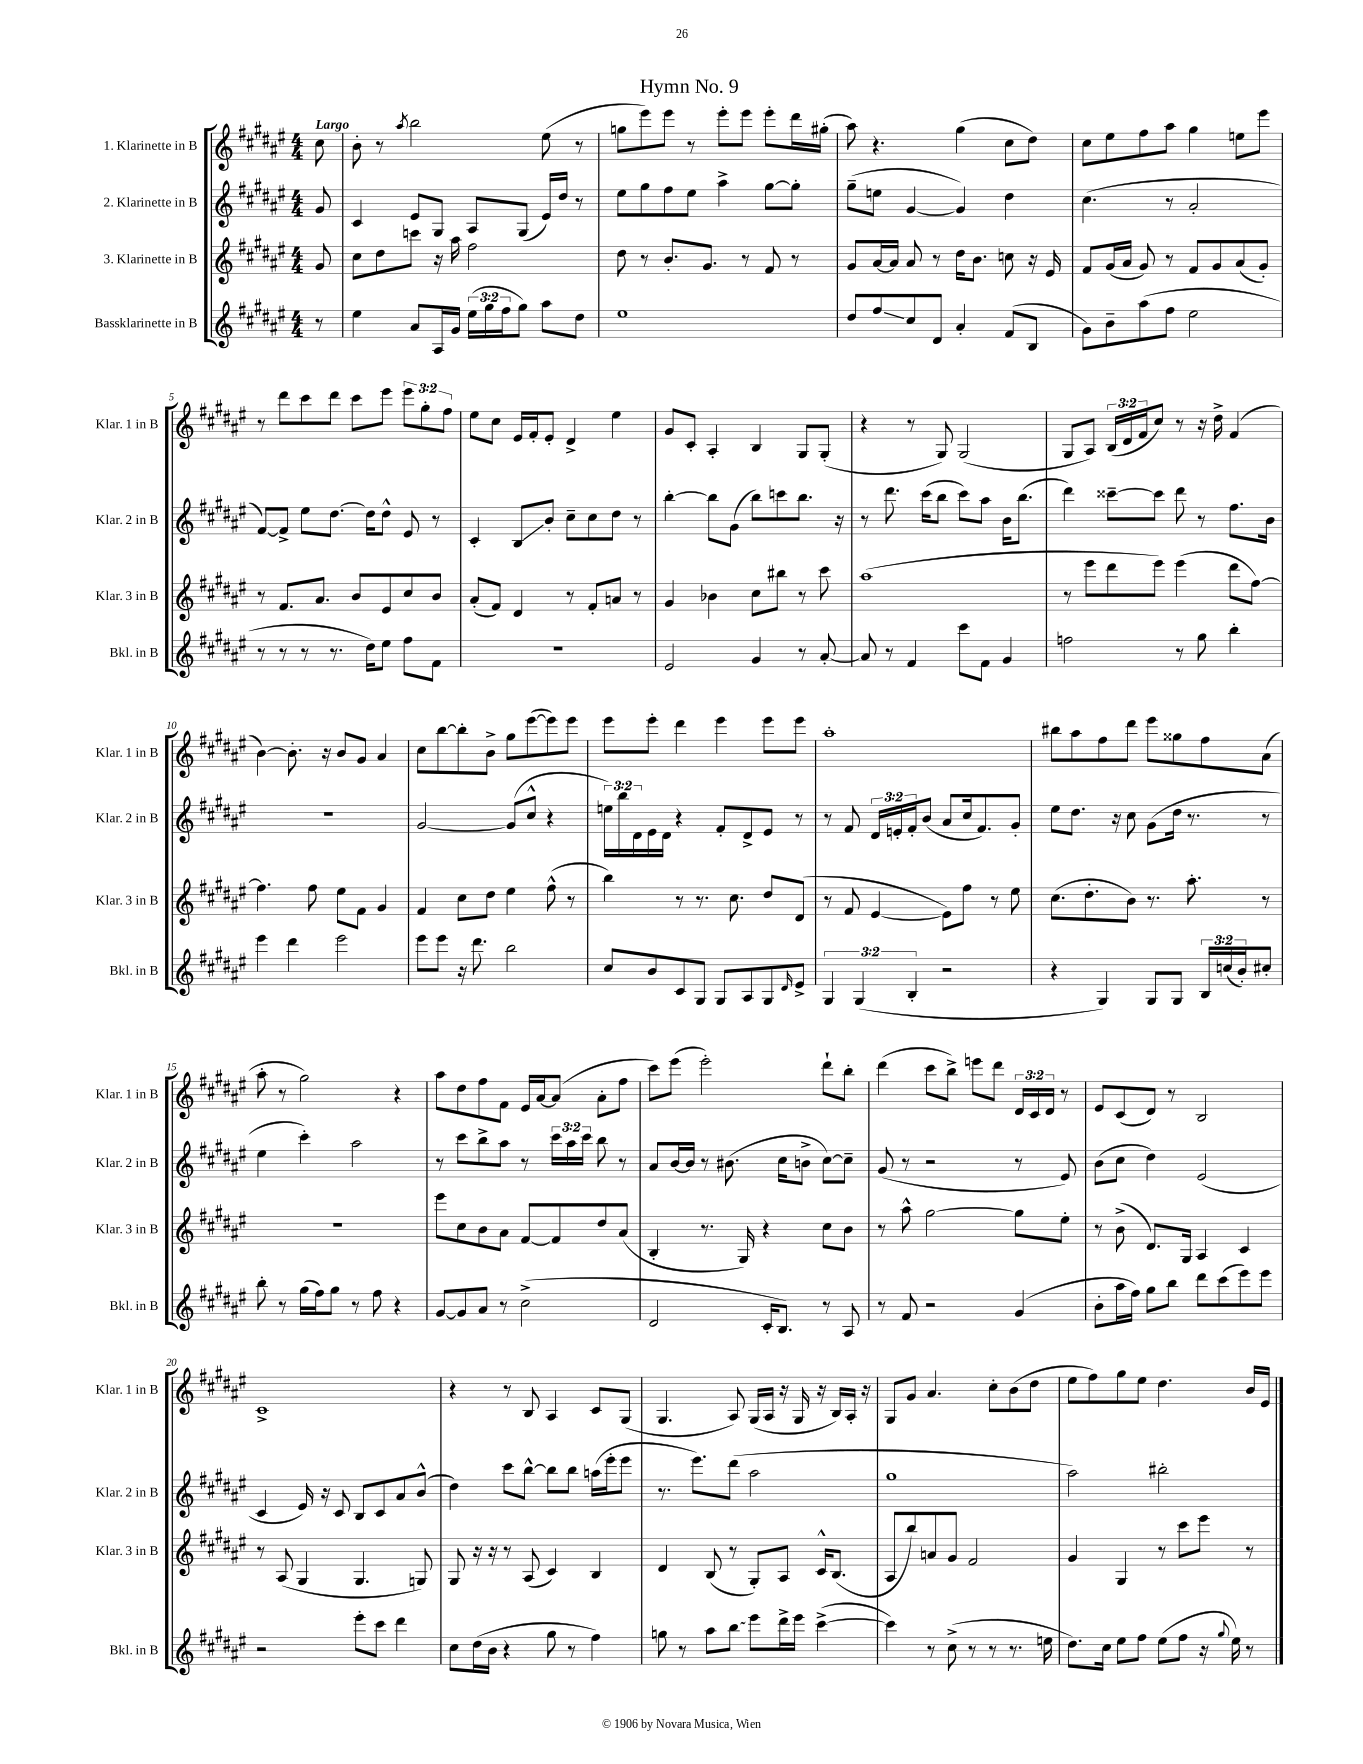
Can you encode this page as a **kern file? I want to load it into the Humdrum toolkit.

**kern	**kern	**kern	**kern
*staff4	*staff3	*staff2	*staff1
*clefG2	*clefG2	*clefG2	*clefG2
*k[f#c#g#d#a#e#]	*k[f#c#g#d#a#e#]	*k[f#c#g#d#a#e#]	*k[f#c#g#d#a#e#]
*M4/4	*M4/4	*M4/4	*M4/4
8r	8g#/	8g#/	8cc#\
=	=	=	=
4ee#\	8cc#\L	4c#/	8b'\
.	8dd#\	.	8r
.	.	.	8qaa#/
8a#/L	8ccc\J	8e#/L	2bb\
16A#/L	16r	8G#/J	.
16g#/JJ	16aa#\	.	.
(24ee#\LL	2ff#\	8A#/L	.
24gg#\	.	.	.
24ff#\J	.	.	.
8gg#\J)	.	(8G#/J	.
8aa#\L	.	16e#/LL)	(8ee#\
.	.	16dd#/JJ	.
8dd#\J	.	8r	8r
=	=	=	=
1ee#	8dd#\	8ee#\L	8gg\L
.	8r	8gg#\	8eee#\)
.	8.b'/L	8ff#\	8eee#\J
.	.	8ee#\J	8r
.	8.g#/J	.	.
.	.	4aa#^\	8eee#'\L
.	8r	.	8eee#\J
.	8f#/	[8gg#\L	8eee#'\L
.	8r	8gg#'\]J	16ddd#\L
.	.	.	(16gg#'\JJ
=	=	=	=
8dd#/L	8g#/L	(8gg#~\L	8aa#\)
8ff#/	[16a#/L	8ee\J	4.r
.	16a#/]JJ	.	.
8cc#/	8a#/	[4g#/	.
8d#/J	8r	.	.
4a#'/	16dd#\LK	4g#/])	(4gg#\
.	8.b\J	.	.
(8f#/L	8cc\	4dd#\	8cc#\L
8B/J	16r	.	8dd#\J)
.	16e#/	.	.
=	=	=	=
8g#\L)	8f#/L	(4.cc#\	8cc#\L
8b~\	(16g#/L	.	8ee#\
.	16a#/JJ	.	.
(8aa#\	8g#/)	.	8ff#\
8ff#\J	8r	8r	8aa#\J
2ee#\	8f#/L	2a#'/	4gg#\
.	8g#/	.	.
.	(8a#/	.	8ee\L
.	8g#'/J)	.	8eee#\J
=	=	=	=
8r	8r	[8f#/L)	8r
8r	8.f#/L	8f#^/]J	8ddd#\L
8r	.	8ee#\L	8ccc#\
.	8.a#/J	.	.
8.r	.	[8.dd#\J	8ddd#\J
.	8b/L	.	8ccc#\L
16dd#\LK)	.	16dd#\]LK	.
8ee#\J	8e#/	8dd#^^\J	8eee#\J
8ff#\L	8cc#/	8e#/	12eee#\L
.	.	.	12gg#'\
8f#\J	8b/J	8r	.
.	.	.	12ff#\J
=	=	=	=
1r	(8a#'/L	4c#'/	8ee#\L
.	8f#/J)	.	8cc#\J
.	4d#/	8B/L	16e#/LL
.	.	.	16f#'/J
.	.	8b'/J	8e#'/J
.	8r	8cc#~\L	4d#^/
.	8f#'/L	8cc#\	.
.	8a/J	8dd#\J	4ee#\
.	8r	8r	.
=	=	=	=
2e#/	4g#/	[4bb'\	8g#/L
.	.	.	8c#'/J
.	4b-\	8bb\]L	4A#'/
.	.	(8g#\J	.
4g#/	8cc#\L	8bb\L)	4B/
.	8bb#\J	8ccc\	.
8r	8r	8.bb\J	8G#/L
[8a#'/	8ccc#\	.	(8G#'/J
.	.	16r	.
=	=	=	=
8a#/]	(1aa#	8r	4r
8r	.	8.ddd#\	.
4f#/	.	.	8r
.	.	(16ccc#\LK	.
.	.	8bb\J	8G#/)
8ccc#\L	.	8ccc#\L)	(2G#/
8f#\J	.	8aa#\J	.
4g#/	.	16b\LK	.
.	.	(8.bb\J	.
=	=	=	=
2ff\	8r	4ddd#\)	8G#/L
.	8eee#\L	.	8A#/J)
.	8ddd#\	[8ccc##~\L	(24B/LL
.	.	.	24d#/
.	.	.	24f#/J
.	8eee#\J)	8ccc##\]J	8cc#/J)
8r	(4eee#\	8ddd#\	8r
8gg#\	.	8r	16r
.	.	.	16dd#^\
4bb'\	8ddd#\L	8.ff#\L	(4f#/
.	[8ff#\J)	.	.
.	.	16b\Jk	.
=	=	=	=
4eee#\	4.ff#\]	1r	[4b\)
4ddd#\	.	.	8.b'\]
.	8ff#\	.	.
.	.	.	16r
2eee#\	8ee#\L	.	8b/L
.	8f#\J	.	8g#/J
.	4g#/	.	4a#/
=	=	=	=
8eee#\L	4f#/	[2g#/	8cc#\L
8eee#\J	.	.	[8bb\
16r	8cc#\L	.	8bb'\]
8.ddd#\	.	.	.
.	8dd#\J	.	8b^\J
2bb\	4ee#\	(8g#/]L	8gg#\L
.	.	8cc#^^/J	([8eee#\
.	(8ff#^^\	4r	8eee#\])
.	8r	.	8eee#\J
=	=	=	=
8cc#/L	4bb\)	24ee\LL)	8eee#\L
.	.	24bb\	.
.	.	24d#\	.
8b/	.	16e#\	8eee#'\J
.	.	16d#\JJ	.
8c#/	8r	4r	4ddd#\
8G#/J	8.r	.	.
8G#/L	.	8f#'/L	4eee#\
.	8.cc#\	.	.
8A#/	.	8d#^/	.
8G#/	8dd#/L	8e#/J	8eee#\L
16qqd#/	.	.	.
8e#^/J	(8d#/J	8r	8eee#\J
=	=	=	=
6G#/	8r	8r	1aa#'
.	8f#/	8f#/	.
(6G#/	.	.	.
.	[4e#/	24d#/LL	.
.	.	24e'/	.
6B'/	.	24f#'/J	.
.	.	(8b/J	.
2r	8e#\]L)	8a#/L	.
.	8ff#\J	16cc#/k	.
.	.	8.f#/)	.
.	8r	.	.
.	8ee#\	8g#'/J	.
=	=	=	=
4r	(8.cc#\L	8ee#\L	8bb#\L
.	.	8.dd#\J	8aa#\
.	8.dd#'\	.	.
4G#/)	.	.	8ff#\
.	.	16r	.
.	8b\J)	8cc#\	8ddd#\J
8G#/L	8.r	(8g#\L	8eee#\L
8G#/J	.	16dd#\Jk	8gg##\
.	8.aa#'\	8.r	.
24B/LL	.	.	8ff#\
(24cc/	.	.	.
24b'/J)	.	.	.
8cc#'/J	8r	8r	(8a#\J
=	=	=	=
8bb'\	1r	4ee#\	8aa#'\
8r	.	.	8r
(16gg#\LL	.	4ccc#'\)	2gg#\)
16ff#\J)	.	.	.
8gg#\J	.	.	.
8r	.	2aa#\	.
8ff#\	.	.	.
4r	.	.	4r
=	=	=	=
[8g#/L	8eee#\L	8r	8aa#\L
8g#/]	8cc#\	8ccc#\L	8dd#\
8a#/J	8b\	8bb^\	8ff#\
8r	8a#\J	8aa#\J	8f#\J
(2cc#^\	[8f#/L	8r	16e#/LL
.	.	.	[16a#/J
.	8f#/]	24ccc#\LL	(8a#/]J
.	.	24aa#\	.
.	.	24ccc#\JJ	.
.	8dd#/	8bb\	8a#'\L
.	(8a#/J	8r	8ff#\J
=	=	=	=
2d#/	4B'/	8a#/L	8ccc#\L)
.	.	[16b/L	(8eee#\J
.	.	16b/]JJ	.
.	8.r	8r	2eee#'\)
.	.	(8.b#\	.
.	16G#/)	.	.
16c#'/LK	4r	.	.
8.B/J)	.	16cc#\LK	.
.	.	8b^\J	.
8r	8cc#\L	[8cc#\L)	8ddd#`\L
8A#/	8b\J	8cc#~\]J	8bb'\J
=	=	=	=
8r	8r	(8g#/	(4ddd#\
8f#/	8aa#^^\	8r	.
2r	[2gg#\	2r	8ccc#\L
.	.	.	8bb^\J)
.	.	.	8eee\L
.	.	.	8ddd#\J
(4g#/	8gg#\]L	8r	24d#/LL
.	.	.	24c#/
.	.	.	24d#/JJ
.	8ee#'\J	8e#/)	8r
=	=	=	=
8b'\L	8r	(8b\L	8e#/L
16aa#\L	(8b^\	8cc#\J	(8c#/
16ff#\JJ)	.	.	.
8gg#\L	8.d#/L)	4dd#\)	8d#/J)
8bb\J	.	.	8r
.	16G#/Jk	.	.
8ddd#\L	4A#/	(2e#/	2B/
(8ccc#\	.	.	.
8eee#\)	4c#/	.	.
8eee#\J	.	.	.
=	=	=	=
2r	8r	4c#/	1c#^
.	(8A#/	.	.
.	4G#/	16e#/)	.
.	.	16r	.
.	.	8c#/	.
8eee#'\L	4.G#/	8B/L	.
8ccc#\J	.	8c#/	.
4ddd#\	.	8a#/	.
.	8G/)	(8b^^/J	.
=	=	=	=
8cc#\L	8G#/	4dd#\)	4r
(16dd#\L	16r	.	.
16b\JJ	16r	.	.
4r	8r	8ccc#\L	8r
.	(8A#/	[8bb^^\J	8B/
8gg#\	4c#/)	8bb\]L	4A#/
8r	.	8bb\J	.
4ff#\)	4B/	(16aa\LL	8c#/L
.	.	16eee#'\J	.
.	.	8eee#\J	(8G#/J
=	=	=	=
8gg\	4d#/	8.r	4.G#/
8r	.	.	.
.	.	8.eee#\L)	.
8aa#\L	(8B/	.	.
8bb\J	8r	(8ddd#\J	8A#/)
8eee#\L	8G#'/L)	2aa#\	(16G#/LL
.	.	.	16A#/JJ
16ddd#^\L	8A#/J	.	16r
16eee#\JJ	.	.	16G#/
([4ccc#^\	16c#^^/LK	.	16r
.	(8.B/J	.	16B/LL)
.	.	.	16A#'/JJ
.	.	.	16r
=	=	=	=
4ccc#\])	8A#/L	1gg#	8G#/L
.	8bb/)	.	8g#/J
8r	8a/	.	4.a#/
(8cc#^\	8g#/J	.	.
8r	2f#/	.	.
8r	.	.	8cc#'\L
8.r	.	.	(8b\
.	.	.	8dd#\J
16ee\	.	.	.
=	=	=	=
8.dd#\L)	4g#/	2aa#\)	8ee#\L
.	.	.	8ff#\)
16cc#\Jk	.	.	.
8ee#\L	4G#/	.	8gg#\
8ff#\J	.	.	8ee#\J
(8ee#\L	8r	2bb#'\	4.dd#\
8ff#\J	8ccc#\L	.	.
16r	8eee#\J	.	.
8qqgg#/	.	.	.
16ee#\)	.	.	.
8r	8r	.	16b/LL
.	.	.	16e#/JJ
==	==	==	==
*-	*-	*-	*-
